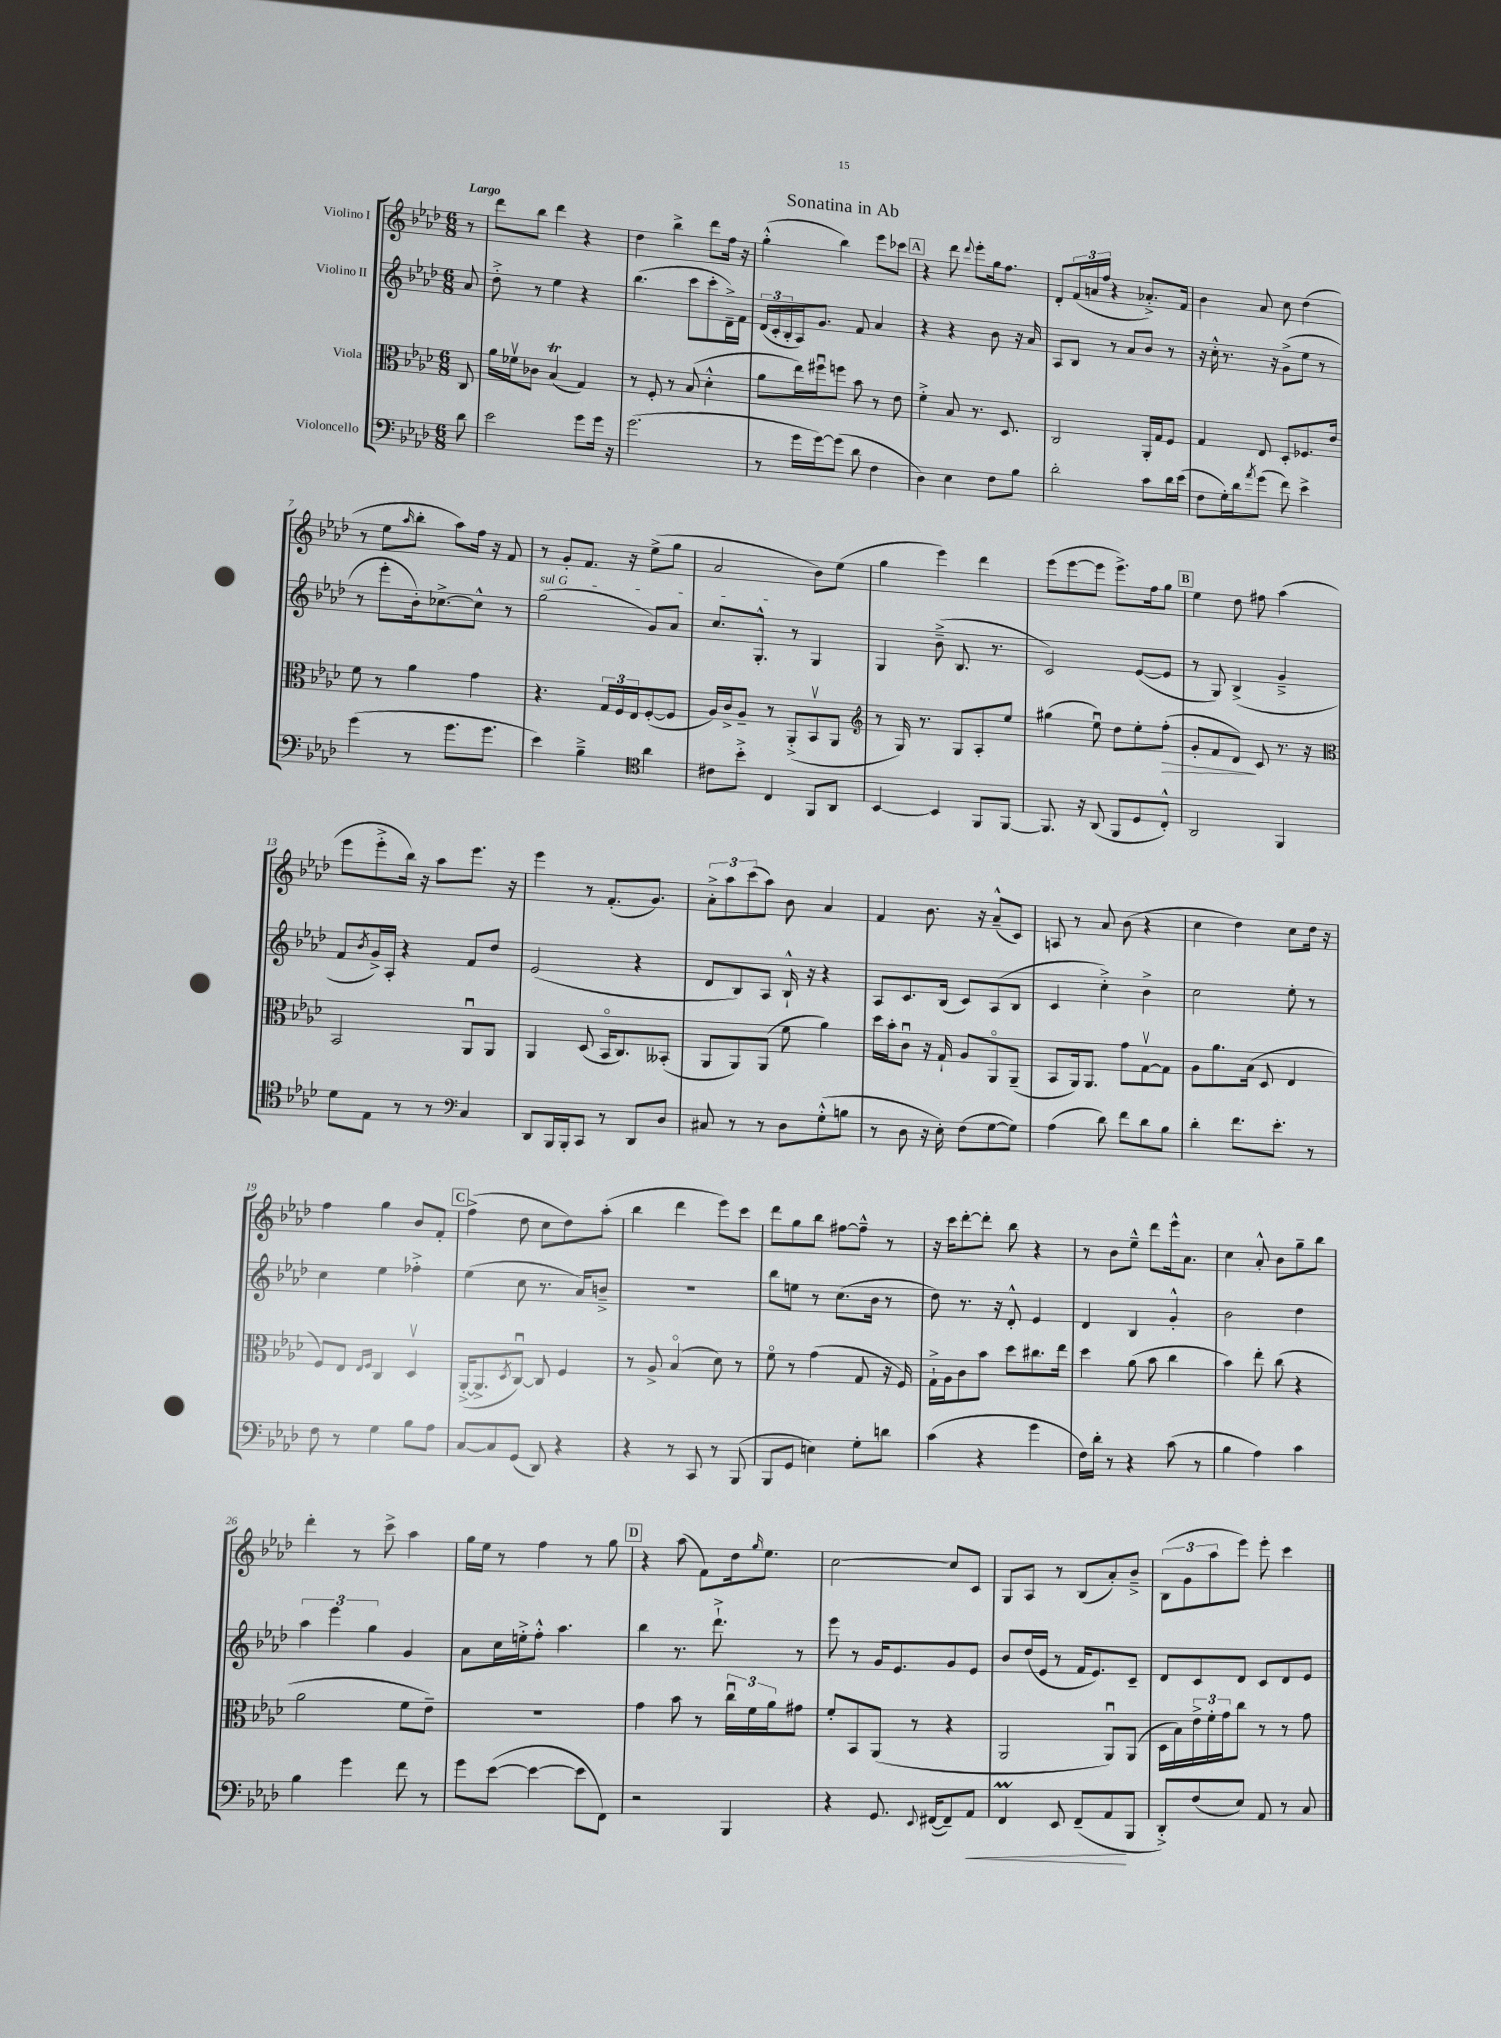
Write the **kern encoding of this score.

**kern	**kern	**kern	**kern
*staff4	*staff3	*staff2	*staff1
*clefF4	*clefC3	*clefG2	*clefG2
*k[b-e-a-d-]	*k[b-e-a-d-]	*k[b-e-a-d-]	*k[b-e-a-d-]
*M6/8	*M6/8	*M6/8	*M6/8
8d-	8C	8a-	8r
=	=	=	=
2e-	16a-	8dd-'^	8ddd-
.	16f-v	.	.
.	8c-	8r	8bb-
.	(4B-	4ee-	4ddd-
8g	4G)	4r	4r
16g	.	.	.
16r	.	.	.
=	=	=	=
(2.g	8r	(4.bb-	4dd-
.	8F'	.	.
.	8r	.	4bb-^
.	(8B-	8ccc	.
.	4d-'^^	8ccc'	8ddd-
.	.	16d-~^)	16ff
.	.	16f	16r
=	=	=	=
8r	8a-	(24d-	(4gg'^^
.	.	24c'	.
.	.	24B-'	.
16g	16ee-)	16A-)	.
[16g)	16ff#u	8.g	.
(8g]	8ff	.	4bb-)
8d-	8b-	8f	.
4F	8r	4a-	8eee-
.	8e-	.	8ccc-
=	=	=	=
4D-)	4f'^	4r	4r
4E-	8B-	4r	8ddd-
.	.	.	8qqddd-
.	8.r	.	8eee-'
8F	.	8b-	16gg
.	8.D-	.	8.ff
8B-	.	16r	.
.	.	16a-	.
=	=	=	=
2d-'	2C	8A-	8d-'
.	.	8B-	(24f
.	.	.	24a
.	.	.	24ff
.	.	8r	4r
.	.	8a-	.
8c	16AA-'	8b-	8.a-'^)
.	16G	.	.
16d-	8F	8r	.
(16e-	.	.	16f
=	=	=	=
8F	4G	16r	4b-
.	.	16cc'^^	.
16G')	.	8.r	.
16d-	.	.	.
8qa-	.	.	.
(8g	8E-	.	8a-
.	.	16r	.
8f)	8D-'	(8g^	8cc
4e-^	8.F-	8ee-	(4dd-
.	.	8r	.
.	16e-	.	.
=	=	=	=
(4g	8f	8r	8r
.	8r	8eee-'	8ee-
.	.	.	16qqaa-
8r	4a-	16b-')	8bb-'
.	.	[8.cc-^	.
8.g	.	.	8aa-)
.	4g	8cc-^^]	16ff
8.g	.	.	16r
.	.	8r	8f
=	=	=	=
4e-)	4.r	(2gg	8r
.	.	.	8g'
4B-~^	.	.	8.f
.	24G	.	.
.	24F	.	.
.	.	.	16r
.	24E-	.	.
*clefC4	*	*	*
4a-	([8F'	8g)	(8ee-^
.	8F]	8a-	8gg
=	=	=	=
8c#	16A-)	8.cc	2a-
.	16c^	.	.
8b-'^	8A-~	.	.
.	.	8.G'^^	.
4C	8r	.	.
.	(8AA-'^	8r	.
8FF	8BB-v	4G	8b-)
8AA-	8AA-	.	(8ee-
=	=	=	=
*	*clefG2	*	*
[4BB-	8r	4G	4gg
.	16G)	.	.
.	8.r	.	.
4BB-]	.	(8b-~^	4eee-)
.	8G	8.B-	.
8FF	8A-'	.	4ddd-
.	.	8.r	.
[8FF	8ee-	.	.
=	=	=	=
8.FF]	(4gg#	2c)	(8eee-
.	.	.	[8eee-
16r	.	.	.
(8AA-	8ee-u)	.	8eee-]
8FF	8dd-	.	8.eee-^)
8D-	8ee-'	([8e-	.
.	.	.	16ff
8C'^^)	(8ff'	8e-]	8gg
=	=	=	=
2AA-	8g'	8r	4ee-
.	8f	8G)	.
.	8d-)	(4B-^	8dd-
.	8c	.	8ff#
4FF	8.r	4g~^	(4aa-
.	16r	.	.
=	=	=	=
*	*clefC3	*	*
8d-	2BB-	8f	8eee-
.	.	8qb-	.
8E-	.	16g^)	8eee-'^
.	.	16A-'	.
8r	.	4r	16bb-)
.	.	.	16r
8r	.	.	8aa-
*clefF4	*	*	*
4C	8AA-u	8f	8.eee-
.	8AA-	8dd-	.
.	.	.	16r
=	=	=	=
8DD-	4AA-	(2e-	4eee-
16BBB-	.	.	.
16BBB-'	.	.	.
8CC	(8D-	.	8r
8r	16BB-o	.	(8.f'
.	8.C)	.	.
8DD-	.	4r	.
.	.	.	8.g)
8D-	(8BB--'	.	.
=	=	=	=
8C#	8AA-	8d-	12a-'^
.	.	.	12aa-
8r	8AA-)	8B-)	.
.	.	.	(12ccc
8r	(8AA-	8A-	8aa-)
8D-	8f	16B-`^^	8b-
.	.	16r	.
(8G'^^	4a-)	4r	4a-
8B	.	.	.
=	=	=	=
8r	16dd-	8A-	4f
.	16b-'	.	.
8D-	8cu	8.c	.
16r	16r	.	8.b-
16E-')	16G`	(16B-	.
(8F	8A-	8c)	.
.	.	.	16r
[8G	8AA-o	(8A-	(8a-~^^
8G])	(8AA-~	8B-	8c)
=	=	=	=
(4A-	8BB-	4c	8A
.	16AA-)	.	8r
.	8.AA-	.	.
8d-)	.	4cc'^)	8a-
8f	8g	.	(8b-
8d-	[8Gv	4b-^	4r
8B-	8G]	.	.
=	=	=	=
4d-'	8A-	2cc	4cc
.	8.a-	.	.
8.f	.	.	4dd-)
.	(16B-	.	.
.	8D-	.	.
8.e-'	.	.	.
.	4E-	8ee-'	8cc
8r	.	8r	16dd-
.	.	.	16r
=	=	=	=
8F	8F)	4cc	4ff
8r	8E-	.	.
.	16qqE-	.	.
.	16qqF	.	.
4G	4C	4ee-	4gg
8B-	4D-v	4ff-'^	8b-
8A-	.	.	8f'
=	=	=	=
[8C	([16AA-'^	(4ee-	(4ff^
.	8.AA-^]	.	.
8C]	.	.	.
.	8qD-	.	.
(8GG	[8Cu)	8cc	8dd-
8DD-)	8C]	8.r	8cc
4r	4F	.	8dd-)
.	.	16a-)	.
.	.	8b~^	(8aa-'
=	=	=	=
4r	8r	2.r	4bb-
.	8A-^	.	.
8r	(4B-o	.	4ddd-
8CC	.	.	.
8r	8d-)	.	8eee-)
(8BBB-	8r	.	8ccc
=	=	=	=
8BBB-	8fo	8bb-	8ddd-
8GG	8r	8ee	8gg
4E)	(4g	8r	8bb-
.	.	(8.cc	[8ff#
8G'	8G	.	8ff#~^^]
.	.	16b-	.
8d	16r	8r	8r
.	16F)	.	.
=	=	=	=
(4c	16G`^	8dd-)	16r
.	16A-	.	16ccc
.	8c	8.r	[8ddd-'
4r	8b-	.	8ddd-']
.	.	16r	.
.	8dd-	8d-'^^	8bb-
4g	8.cc#	4e-	4r
.	16ee-	.	.
=	=	=	=
16F)	4dd-	4d-	8r
16d-'	.	.	.
8r	.	.	8b-
4r	(8a-	4B-	8ee-~^^
.	8b-	.	8ddd-
(8c	4cc	4g'^^	16eee-^^
.	.	.	8.a-
8r	.	.	.
=	=	=	=
4B-	4b-)	2b-	4cc
4A-)	8ee-'	.	8a-'^^
.	(8cc	.	8b-
4c	4r	4dd-	8gg~
.	.	.	8bb-
=	=	=	=
4B-	2a-	6aa-	4ddd-'
.	.	6eee-	.
4g	.	.	8r
.	.	6gg	.
.	.	.	8ccc^
8f	8f	4g	4aa-
8r	8e-~)	.	.
=	=	=	=
8g	2.r	8a-	16gg
.	.	.	16ee-
([8e-	.	16cc	8r
.	.	16ee'^	.
4e-_	.	8ff'^^	4ff
.	.	4.aa-	.
8e-]	.	.	8r
8FF)	.	.	8gg
=	=	=	=
2r	4g	4bb-	4r
.	8b-	8.r	(8aa-
.	8r	.	8f)
.	.	8.ddd-`^	.
4BBB-	24ccu	.	16dd-
.	24f	.	.
.	.	.	16qqgg
.	.	.	8.ee-
.	24a-	.	.
.	8g#	8r	.
=	=	=	=
4r	8f'	8eee-	[2cc
.	8BB-	8r	.
8.GG	(8AA-	16g	.
.	.	8.e-	.
.	8r	.	.
8qqEE-	.	.	.
([16FF#	.	.	.
8FF#~])	4r	8g	8cc]
8AA-	.	8e-	8c
=	=	=	=
4FF	2AA-	8b-	8G
.	.	(16dd-	8A-
.	.	16e-	.
8EE-	.	8r	8r
(8FF~	.	16f	(8B-
.	.	8.e-)	.
8AA-	8AA-u)	.	8a-')
8BBB-	(8AA-	8c~	8b-~^
=	=	=	=
8DD-'^)	16D-	8d-	(12B-
.	16B-)	.	.
.	.	.	12g
(8F	24e-^	8c	.
.	24f'	.	12aa-
.	24g	.	.
8E-)	8cc	8d-	8eee-)
8AA-	8r	8c	8eee-'
8r	8r	8d-	4ccc
8C	8g	8e-	.
==	==	==	==
*-	*-	*-	*-
